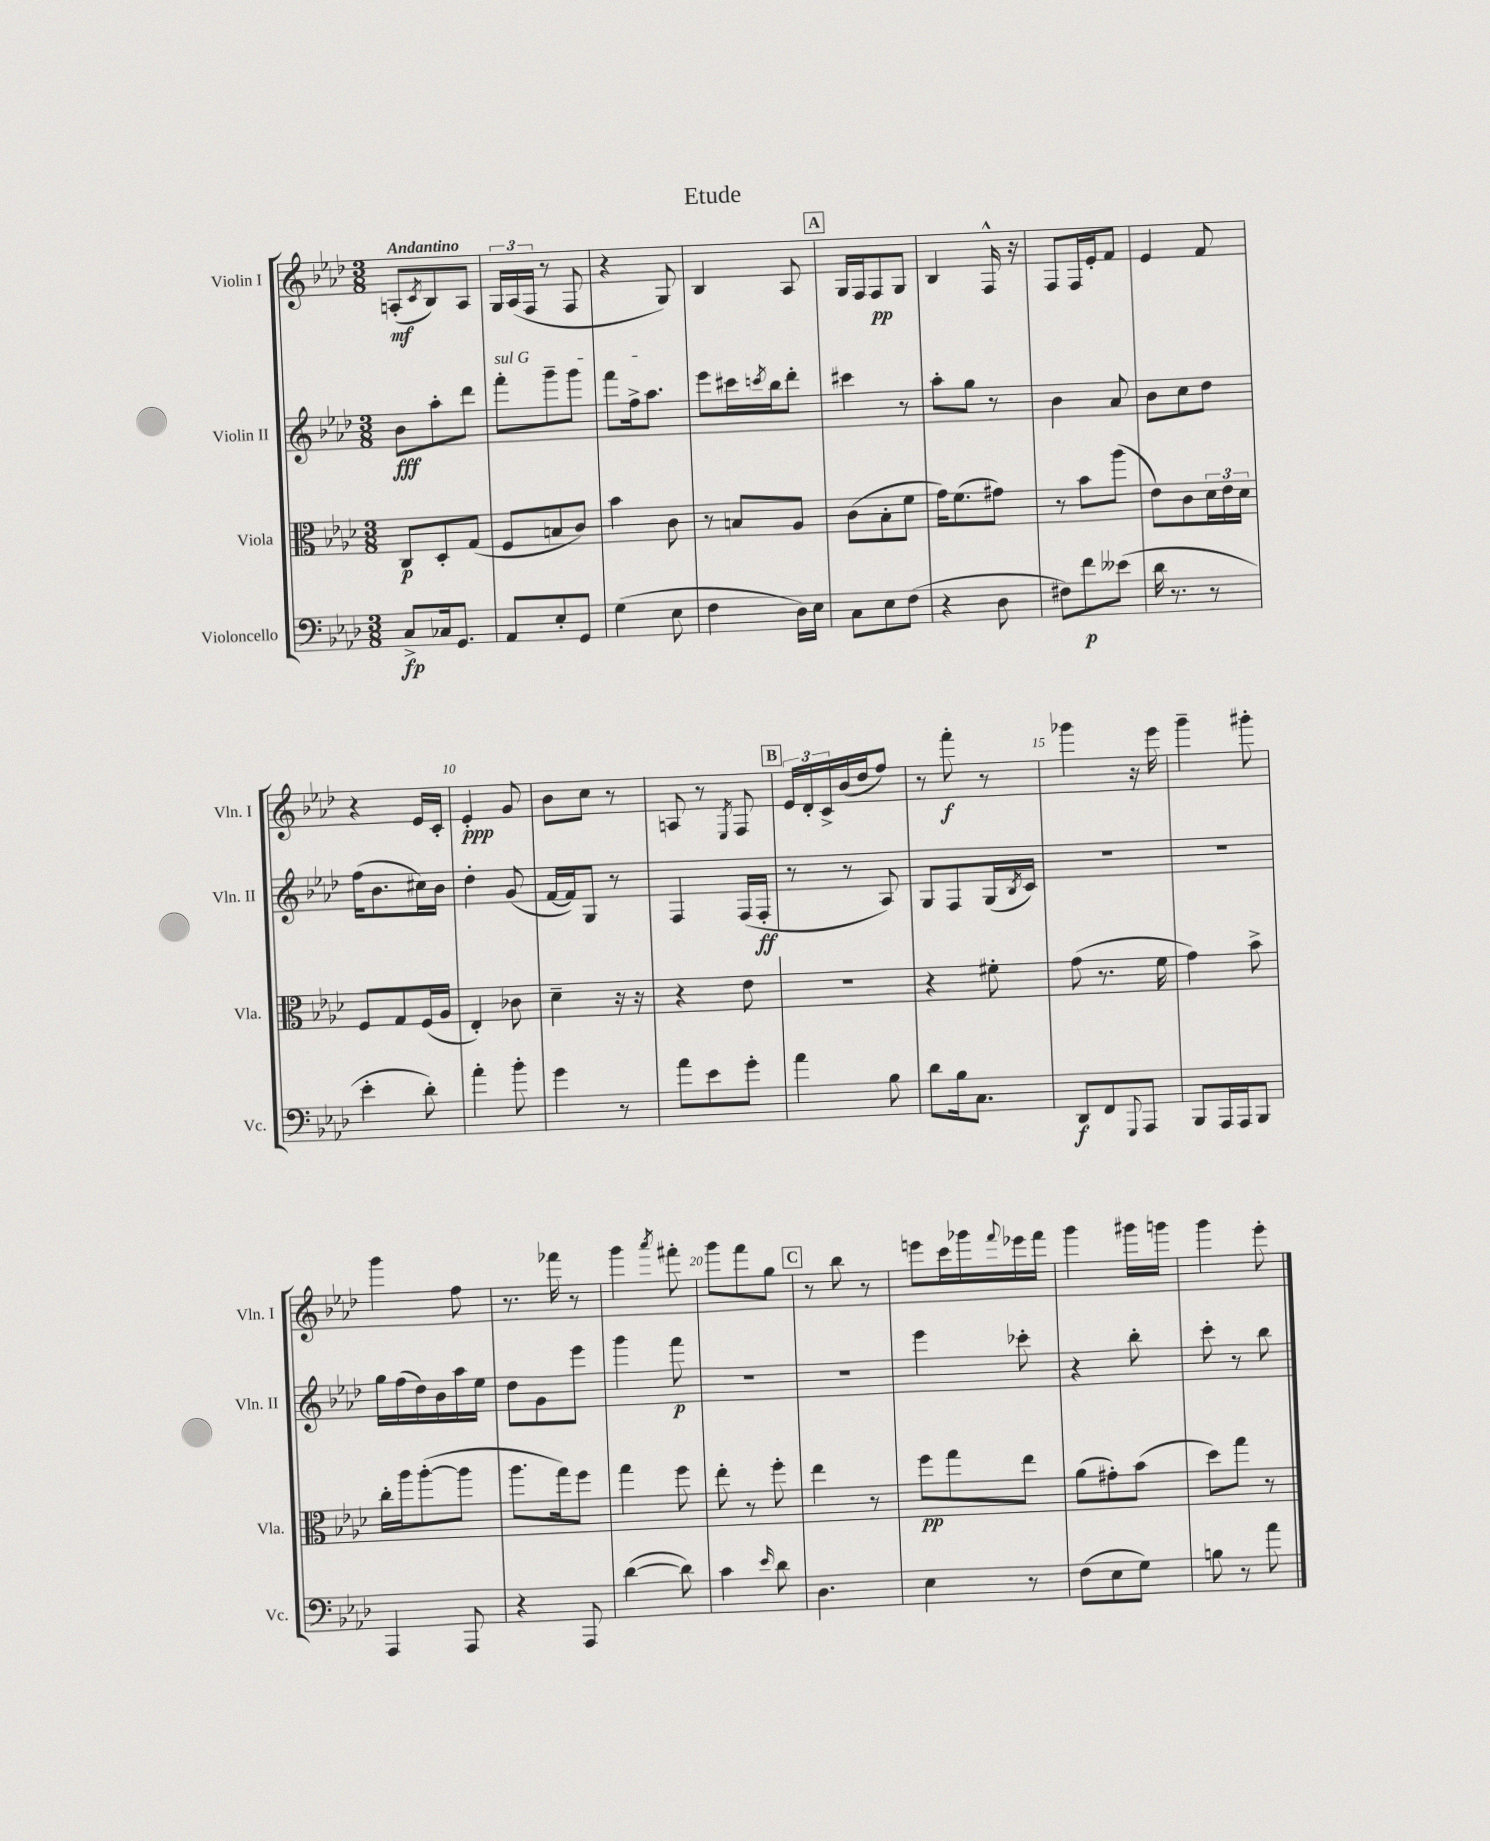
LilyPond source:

\header { title = "Etude" }
<<
\new StaffGroup <<
\new Staff = "s0" \with { instrumentName = "Violin I" shortInstrumentName = "Vln. I" } {
    \clef treble \key aes \major \numericTimeSignature \time 3/8 \tempo "Andantino"
    a8-.\mf( \acciaccatura { c'8 } bes8) a8 |
    \tuplet 3/2 { g16 aes16( f16 } r8 f8 |
    r4 g8) |
    bes4 aes8 |
    \mark \markup { \box "A" } g16 f16 f8\pp g8 |
    bes4 f16-^ r16 |
    f8 f16 ees'16-. f'8 |
    ees'4 f'8 |
    r4 ees'16 c'16-. |
    ees'4-.\ppp g'8 |
    bes'8 c''8 r8 |
    a8 r8 \acciaccatura { ees8 } f8 |
    \mark \markup { \box "B" } \tuplet 3/2 { ees'16 des'16-. c'16-> } bes'16( des''16 f''8) |
    r8 f'''8-.\f r8 |
    ges'''4 r16 ees'''16 |
    g'''4-- gis'''8-. |
    g'''4 f''8 |
    r8. fes'''16 r8 |
    g'''4 \acciaccatura { aes'''8 } fis'''8-. |
    g'''8 f'''8 g''8 |
    \mark \markup { \box "C" } r8 bes''8 r8 |
    e'''8 c'''16 ges'''16 \appoggiatura { f'''8 } ees'''16 f'''16 |
    g'''4 gis'''16 g'''16 |
    g'''4 ees'''8-. \bar "|." |
}
\new Staff = "s1" \with { instrumentName = "Violin II" shortInstrumentName = "Vln. II" } {
    \clef treble \key aes \major \numericTimeSignature \time 3/8
    bes'8\fff aes''8-. des'''8 |
    \once \override TextSpanner.bound-details.left.text = \markup { \italic "sul G" } f'''8-.\startTextSpan g'''8-- g'''8 |
    f'''8 f''16-> aes''8.\stopTextSpan |
    ees'''8 cis'''16 \acciaccatura { c'''8 } bes''16 des'''8-. |
    \mark \markup { \box "A" } cis'''4 r8 |
    aes''8-. g''8 r8 |
    bes'4 aes'8 |
    bes'8 c''8 des''8 |
    f''16( bes'8. cis''16) bes'16 |
    des''4-. g'8( |
    f'16~ f'16) g8 r8 |
    f4 f16( f16-.\ff |
    \mark \markup { \box "B" } r8 r8 aes8) |
    g8 f8 g16( \acciaccatura { bes8 } c'16) |
    R4. |
    R4. |
    g''16 f''16( des''16) bes'16 aes''16 ees''16 |
    des''8 g'8 ees'''8 |
    g'''4 f'''8\p |
    R4. |
    \mark \markup { \box "C" } R4. |
    ees'''4 ces'''8-. |
    r4 bes''8-. |
    c'''8-. r8 bes''8 \bar "|." |
}
\new Staff = "s2" \with { instrumentName = "Viola" shortInstrumentName = "Vla." } {
    \clef alto \key aes \major \numericTimeSignature \time 3/8
    c8\p des8-. g8( |
    f8 b8 c'8) |
    bes'4 c'8 |
    r8 b8 aes8 |
    \mark \markup { \box "A" } c'8( bes8-. f'8 |
    g'16) f'8.( gis'8) |
    r8 bes'8 aes''8( |
    ees'8) c'8 \tuplet 3/2 { des'16 ees'16 des'16 } |
    f8 g8 f16( aes16 |
    ees4-.) ces'8 |
    des'4-- r16 r16 |
    r4 ees'8 |
    \mark \markup { \box "B" } R4. |
    r4 fis'8-. |
    g'8( r8. f'16 |
    g'4) bes'8-> |
    c''16-. aes''16 aes''8~-.( aes''8 |
    aes''8. g''16) f''8 |
    g''4 f''8 |
    ees''8-. r8 f''8-. |
    \mark \markup { \box "C" } ees''4 r8 |
    f''8\pp g''8 ees''8 |
    aes'8( gis'8-.) bes'8( |
    des''8) g''8 r8 \bar "|." |
}
\new Staff = "s3" \with { instrumentName = "Violoncello" shortInstrumentName = "Vc." } {
    \clef bass \key aes \major \numericTimeSignature \time 3/8
    c8->\fp ces16 g,8. |
    aes,8 ees8-. g,8 |
    g4( ees8 |
    f4 des16) ees16 |
    \mark \markup { \box "A" } c8 ees8 f8( |
    r4 des8 |
    fis8) f'8\p eeses'8( |
    des'16 r8. r8 |
    ees'4-. des'8-.) |
    aes'4-. bes'8-. |
    g'4 r8 |
    aes'8 ees'8 g'8-. |
    \mark \markup { \box "B" } aes'4 bes8 |
    des'8 bes16 c8. |
    des,8\f f,8 \appoggiatura { g,,8 } aes,,8 |
    bes,,8 aes,,16 aes,,16 bes,,8 |
    aes,,4 aes,,8 |
    r4 aes,,8 |
    des'4~( des'8) |
    c'4 \grace { ees'16 } des'8 |
    \mark \markup { \box "C" } des4. |
    ees4 r8 |
    f8( ees8 g8) |
    b8 r8 aes'8 \bar "|." |
}
>>
>>
\layout { \context { \Score \override BarNumber.break-visibility = ##(#f #t #t) barNumberVisibility = #(every-nth-bar-number-visible 5) } }
